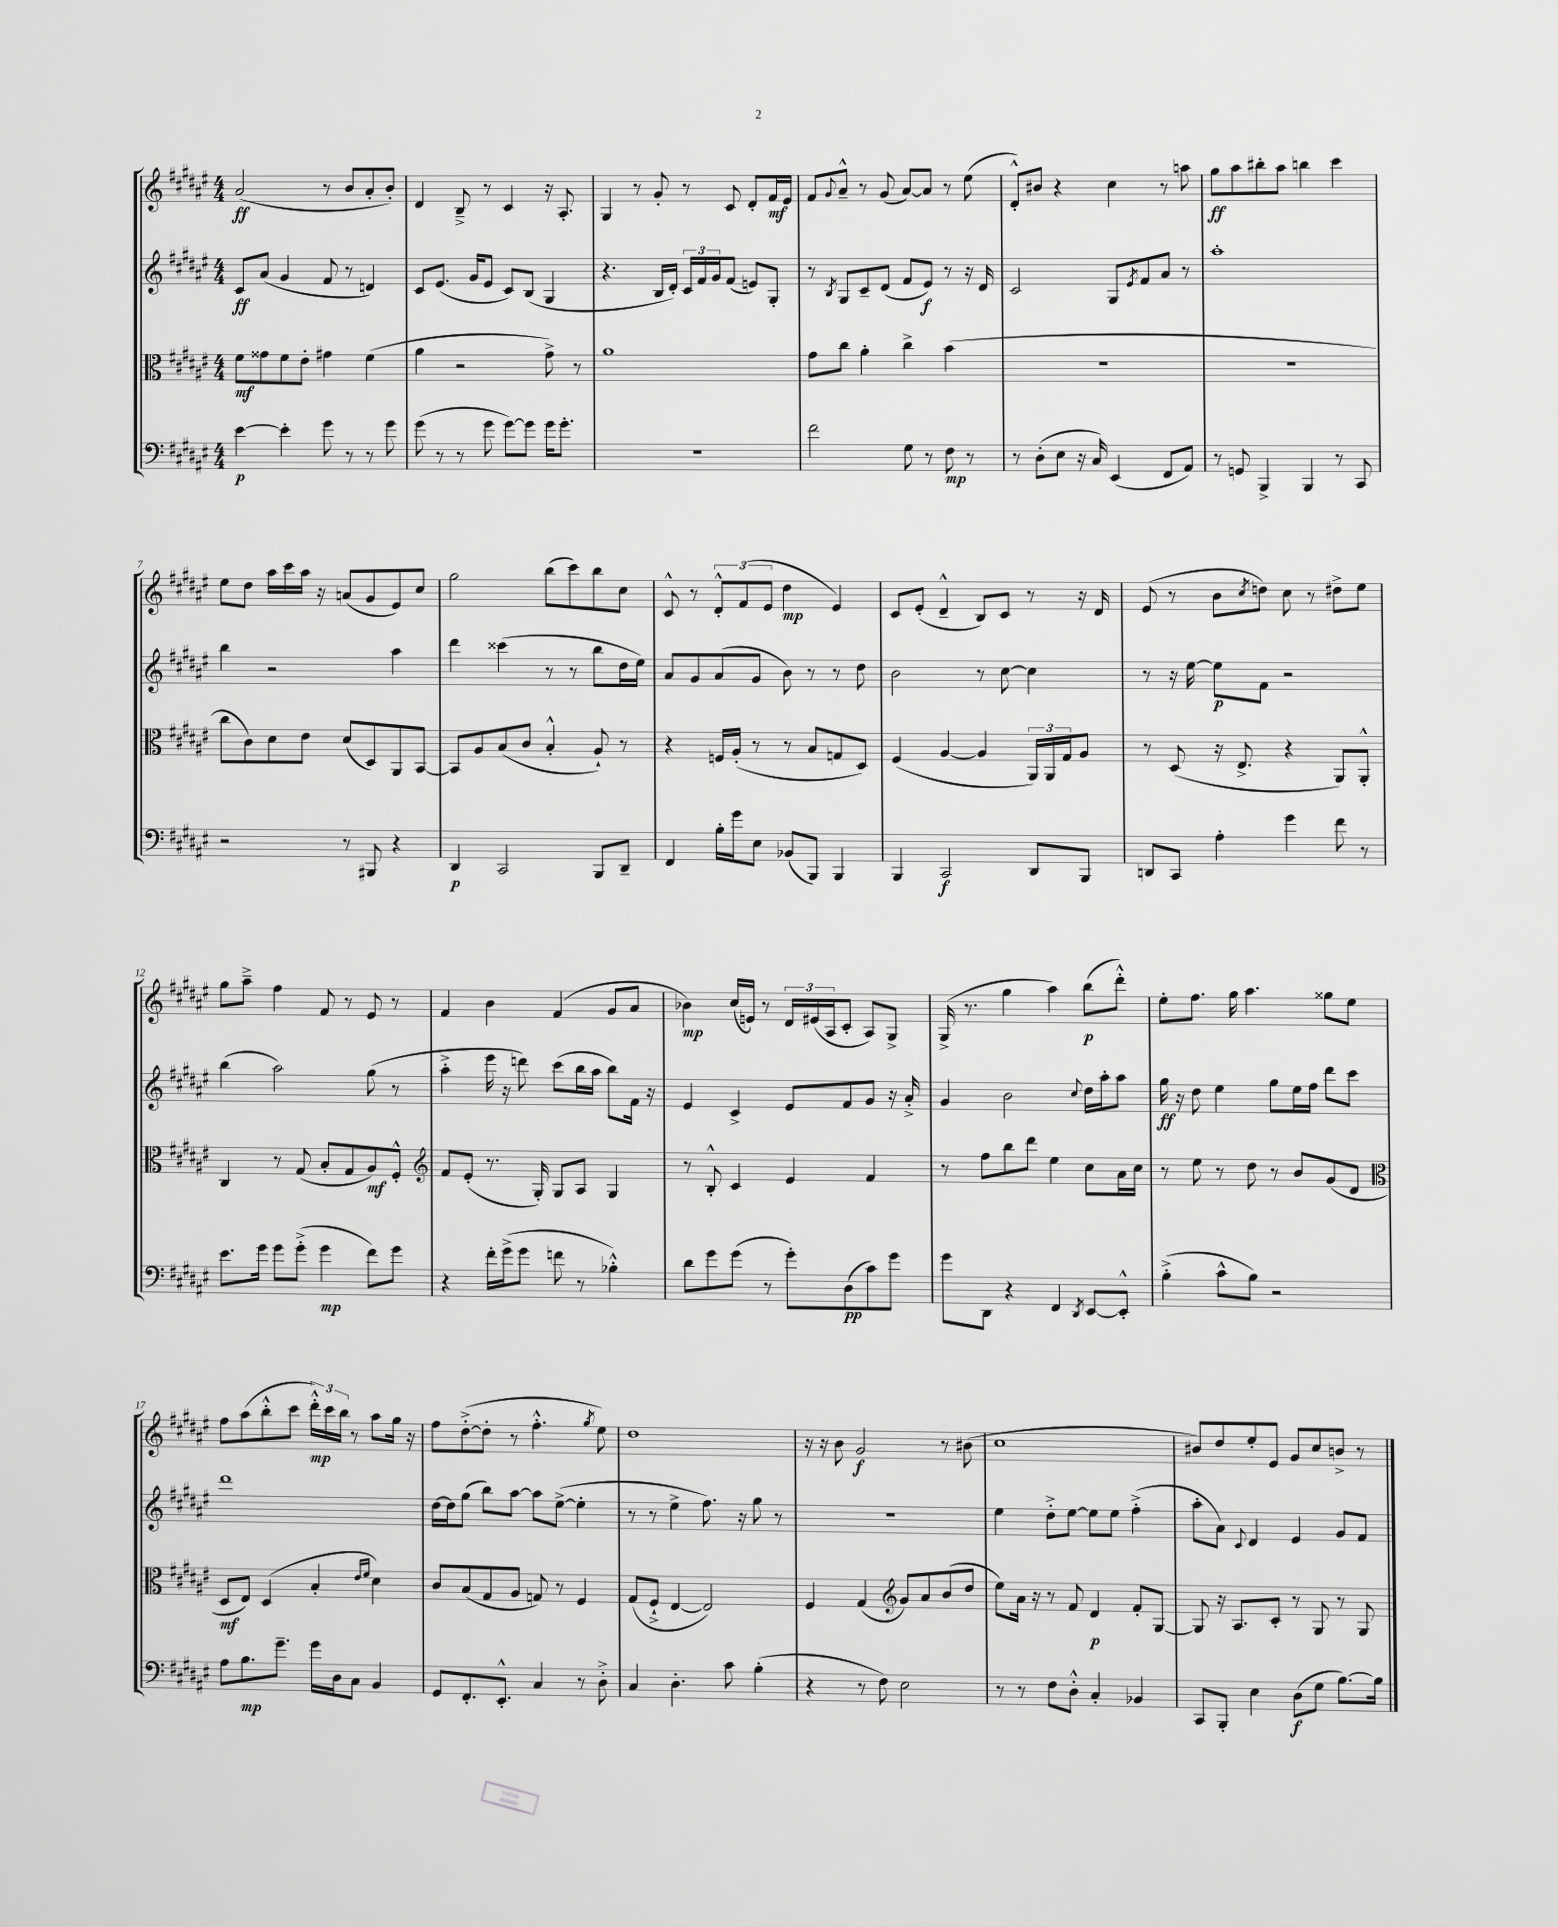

**kern	**dynam	**kern	**dynam	**kern	**dynam	**kern	**dynam
*part4	*part4	*part3	*part3	*part2	*part2	*part1	*part1
*staff4	*staff4	*staff3	*staff3	*staff2	*staff2	*staff1	*staff1
*clefF4	*	*clefC3	*	*clefG2	*	*clefG2	*
*k[f#c#g#d#a#e#]	*	*k[f#c#g#d#a#e#]	*	*k[f#c#g#d#a#e#]	*	*k[f#c#g#d#a#e#]	*
*M4/4	*	*M4/4	*	*M4/4	*	*M4/4	*
=1	=1	=1	=1	=1	=1	=1	=1
[4e#\	p	8f#\L	mf	8c#/L	ff	(2a#/	ff
.	.	8g##X\	.	(8a#/J	.	.	.
4e#'\]	.	8f#\	.	4g#/	.	.	.
.	.	8e#'\J	.	.	.	.	.
8g#\	.	4g#X\	.	8f#/	.	8r	.
8r	.	.	.	8r	.	8b/L	.
8r	.	(4f#\	.	4dn/)	.	8a#'/	.
8g#\	.	.	.	.	.	8b'/J)	.
=2	=2	=2	=2	=2	=2	=2	=2
(8g#\	.	4a#\	.	8c#/L	.	4d#/	.
8r	.	.	.	(8.e#/J	.	.	.
8r	.	2r	.	.	.	8B~^/	.
.	.	.	.	16g#/KL	.	.	.
8g#\	.	.	.	8e#/J	.	8r	.
[8g#\L)	.	.	.	8c#/L)	.	4c#/	.
8g#\J]	.	.	.	(8B/J	.	.	.
16g#\KL	.	8g#^\)	.	4G#/	.	16r	.
8.g#'\J	.	.	.	.	.	8.A#'/	.
.	.	8r	.	.	.	.	.
=3	=3	=3	=3	=3	=3	=3	=3
1r	.	1a#	.	4.r	.	4G#/	.
.	.	.	.	.	.	8r	.
.	.	.	.	16B/LL	.	8g#'/	.
.	.	.	.	16d#'/JJ)	.	.	.
.	.	.	.	24c#/LL	.	8r	.
.	.	.	.	24f#/	.	.	.
.	.	.	.	24g#/J	.	.	.
.	.	.	.	(8f#/J	.	8c#/	.
.	.	.	.	8en/L)	.	8d#'/L	.
.	.	.	.	8G#'/J	.	16f#/L	mf
.	.	.	.	.	.	16e#/JJ	.
=4	=4	=4	=4	=4	=4	=4	=4
2f#\	.	8g#\L	.	8r	.	8f#/L	.
.	.	.	.	8qB/	.	8qqg#/	.
.	.	8cc#\J	.	8G#/L	.	8a#~^^/J	.
.	.	4a#'\	.	8c#~/	.	8r	.
.	.	.	.	(8d#/J	.	(8g#/	.
8G#\	.	4cc#^\	.	8f#/L	.	[8a#/L)	.
8r	.	.	.	8e#/J)	f	8a#/J]	.
8F#\	mp	(4b\	.	8r	.	8r	.
8r	.	.	.	16r	.	(8ee#\	.
.	.	.	.	16d#/	.	.	.
=5	=5	=5	=5	=5	=5	=5	=5
8r	.	1r	.	2c#/	.	8d#'^^/L)	.
(8D#'\L	.	.	.	.	.	8b#X/J	.
8E#\J	.	.	.	.	.	4r	.
16r	.	.	.	.	.	.	.
16C#/)	.	.	.	.	.	.	.
(4EE#/	.	.	.	8G#/L	.	4cc#\	.
.	.	.	.	8qe#/	.	.	.
.	.	.	.	8f#/	.	.	.
8FF#/L	.	.	.	8a#/J	.	8r	.
8AA#/J)	.	.	.	8r	.	8aan\	.
=6	=6	=6	=6	=6	=6	=6	=6
8r	.	1r	.	1aa#'	.	8gg#\L	ff
8GGn/	.	.	.	.	.	8aa#\	.
4BBB^/	.	.	.	.	.	8bb#X'\	.
.	.	.	.	.	.	8aa#\J	.
4BBB/	.	.	.	.	.	4bbn\	.
8r	.	.	.	.	.	4ccc#\	.
8CC#/	.	.	.	.	.	.	.
!!LO:LB:g=z
=7	=7	=7	=7	=7	=7	=7	=7
2r	.	8cc#\L	.	4bb\	.	8ee#\L	.
.	.	8c#\)	.	.	.	8dd#\J	.
.	.	8d#\	.	2r	.	16aa#\LL	.
.	.	.	.	.	.	16ccc#\	.
.	.	8e#\J	.	.	.	16aa#\JJ	.
.	.	.	.	.	.	16r	.
8r	.	(8d#/L	.	.	.	(8an/L	.
8BBB#X/	.	8D#/)	.	.	.	8g#/	.
4r	.	8AA#/	.	4aa#\	.	8e#/)	.
.	.	[8BB/J	.	.	.	8cc#/J	.
=8	=8	=8	=8	=8	=8	=8	=8
4DD#/	p	8BB/L]	.	4ddd#\	.	2gg#\	.
.	.	8A#/	.	.	.	.	.
2CC#/	.	(8B/	.	(4ccc##X\	.	.	.
.	.	8c#/J	.	.	.	.	.
.	.	4B'^^/	.	8r	.	(8bb\L	.
.	.	.	.	8r	.	8ccc#\)	.
8BBB/L	.	8A#`/)	.	8bb\L	.	8bb\	.
8DD#~/J	.	8r	.	16dd#\L	.	8cc#\J	.
.	.	.	.	16ee#\JJ)	.	.	.
=9	=9	=9	=9	=9	=9	=9	=9
4FF#/	.	4r	.	8a#/L	.	8c#^^/	.
.	.	.	.	8g#/	.	8r	.
16B'\LL	.	16Fn/LL	.	(8a#/	.	12d#'^^/L	.
16g#\J	.	(16A#'/JJ	.	.	.	.	.
.	.	.	.	.	.	(12f#/	.
8E#\J	.	8r	.	8g#/J	.	.	.
.	.	.	.	.	.	12e#/J	.
(8BB-X/L	.	8r	.	8b\)	.	4dd#\	mp
8BBB/J)	.	8B/L	.	8r	.	.	.
4BBB/	.	8Gn/	.	8r	.	4e#/)	.
.	.	8D#/J)	.	8dd#\	.	.	.
=10	=10	=10	=10	=10	=10	=10	=10
4BBB/	.	(4F#/	.	2b\	.	8c#/L	.
.	.	.	.	.	.	(8e#'/J	.
2CC#/	f	[4A#/	.	.	.	4d#~^^/	.
.	.	4A#/]	.	8r	.	8B/L)	.
.	.	.	.	[8cc#\	.	8c#/J	.
8DD#/L	.	24AA#/LL)	.	4cc#\]	.	8r	.
.	.	24AA#/	.	.	.	.	.
.	.	24G#/J	.	.	.	.	.
8BBB/J	.	8A#/J	.	.	.	16r	.
.	.	.	.	.	.	16d#/	.
=11	=11	=11	=11	=11	=11	=11	=11
8DDn/L	.	8r	.	8r	.	(8e#/	.
8CC#/J	.	(8D#/	.	16r	.	8r	.
.	.	.	.	[16ee#\	.	.	.
4A#'\	.	16r	.	8ee#\L]	p	8b\L	.
.	.	8.E#^/	.	.	.	.	.
.	.	.	.	.	.	8qcc#/	.
.	.	.	.	8f#\J	.	8ddn\J)	.
4g#\	.	4r	.	2r	.	8cc#\	.
.	.	.	.	.	.	8r	.
8f#\	.	8AA#/L)	.	.	.	8dd#X^\L	.
8r	.	8AA#'^^/J	.	.	.	8ee#\J	.
!!LO:LB:g=z
=12	=12	=12	=12	=12	=12	=12	=12
8.e#\L	.	4C#/	.	(4bb\	.	8gg#\L	.
.	.	.	.	.	.	8aa#~^\J	.
16g#\Jk	.	.	.	.	.	.	.
8g#\L	.	8r	.	2aa#\)	.	4ff#\	.
(8g#'^\J	.	(8G#/	.	.	.	.	.
4g#\	mp	8B'/L	.	.	.	8f#/	.
.	.	8G#/	.	.	.	8r	.
8f#\L)	.	8A#/)	mf	(8gg#\	.	8e#/	.
8g#\J	.	8F#'^^/J	.	8r	.	8r	.
=13	=13	=13	=13	=13	=13	=13	=13
*	*	*clefG2	*	*	*	*	*
4r	.	8f#/L	.	4aa#'^\	.	4f#/	.
.	.	(8e#'/J	.	.	.	.	.
16f#'\LL	.	8.r	.	16eee#\	.	4b\	.
(16g#^\J	.	.	.	16r	.	.	.
8g#\J	.	.	.	8dddn\)	.	.	.
.	.	16G#'/)	.	.	.	.	.
8fn\	.	8G#/L	.	(8ccc#\L	.	(4f#/	.
8r	.	8A#/J	.	16bb\L	.	.	.
.	.	.	.	16aa#\JJ	.	.	.
4B-X'^^\)	.	4G#/	.	8bb\L)	.	8g#/L	.
.	.	.	.	16f#\Jk	.	8a#/J	.
.	.	.	.	16r	.	.	.
=14	=14	=14	=14	=14	=14	=14	=14
8d#\L	.	8r	.	4e#/	.	4b-X\)	mp
8g#\	.	8B'^^/	.	.	.	.	.
(8g#\J	.	4c#/	.	4c#^/	.	(16cc#/LL	.
.	.	.	.	.	.	16en/JJ)	.
8r	.	.	.	.	.	8r	.
8g#'\L)	.	4e#/	.	8e#/L	.	24d#/LL	.
.	.	.	.	.	.	(24e#X/	.
.	.	.	.	.	.	24A#/J	.
(8D#\	pp	.	.	8f#/	.	8c#'/J	.
8c#\)	.	4f#/	.	8g#/J	.	8A#/L)	.
8g#\J	.	.	.	16r	.	8G#^/J	.
.	.	.	.	16a#'^/	.	.	.
=15	=15	=15	=15	=15	=15	=15	=15
8g#\L	.	8r	.	4g#/	.	(16G#^/	.
.	.	.	.	.	.	8.r	.
8DD#\J	.	8ff#\L	.	.	.	.	.
4r	.	8bb\	.	2b\	.	4gg#\	.
.	.	8ddd#\J	.	.	.	.	.
4FF#/	.	4ee#\	.	.	.	4aa#\)	.
8qDD#/	.	.	.	8qqcc#/	.	.	.
[8EE#/L	.	8cc#\L	.	16dd#\LL	.	(8bb\L	p
.	.	.	.	16aa#'\J	.	.	.
8EE#'^^/J]	.	16a#\L	.	8aa#\J	.	8ddd#'^^\J)	.
.	.	16cc#\JJ	.	.	.	.	.
=16	=16	=16	=16	=16	=16	=16	=16
(4B'^\	.	8r	.	16gg#\	ff	8ee#'\L	.
.	.	.	.	16r	.	.	.
.	.	8ee#\	.	8dd#\	.	8.ff#\J	.
8c#^^\L	.	8r	.	4ee#\	.	.	.
.	.	.	.	.	.	16gg#\	.
8B\J)	.	8dd#\	.	.	.	4.aa#\	.
2r	.	8r	.	8gg#\L	.	.	.
.	.	8b/L	.	16ee#\L	.	.	.
.	.	.	.	16ff#\JJ	.	.	.
.	.	(8g#/	.	8ddd#\L	.	8gg##X\L	.
.	.	8d#/J	.	8ccc#\J	.	8ee#\J	.
!!LO:LB:g=z
=17	=17	=17	=17	=17	=17	=17	=17
*	*	*clefC3	*	*	*	*	*
8A#\L	.	8D#/L	mf	1ddd#	.	8ff#\L	.
8.B\	mp	8E#/J)	.	.	.	(8aa#\	.
.	.	(4D#/	.	.	.	8bb'^^\	.
8.g#~\J	.	.	.	.	.	.	.
.	.	.	.	.	.	8ccc#\J	.
16g#\LL	.	4B'/	.	.	.	24ddd#'^^\LL)	mp
.	.	.	.	.	.	24ccc#\	.
16D#\J	.	.	.	.	.	.	.
.	.	.	.	.	.	24bb\JJ	.
8C#\J	.	.	.	.	.	8r	.
.	.	16qqe#/LL	.	.	.	.	.
.	.	16qqf#/JJ	.	.	.	.	.
4BB/	.	4d#\)	.	.	.	8aa#\L	.
.	.	.	.	.	.	16gg#\Jk	.
.	.	.	.	.	.	16r	.
=18	=18	=18	=18	=18	=18	=18	=18
8GG#/L	.	8c#/L	.	[16dd#\LL	.	8ff#\L	.
.	.	.	.	16dd#\J]	.	.	.
8.FF#'/	.	(8B/	.	(8gg#\J	.	([8dd#'^\	.
.	.	8G#/	.	8bb\L)	.	8dd#'\J]	.
8.EE#'^^/J	.	.	.	.	.	.	.
.	.	8A#/J	.	[8aa#\J	.	8r	.
4C#/	.	8Gn/)	.	8aa#\L]	.	4.ff#'^^\	.
.	.	8r	.	([8ee#^\J	.	.	.
8r	.	4F#/	.	4ee#'\]	.	.	.
.	.	.	.	.	.	8qgg#/	.
8D#'^\	.	.	.	.	.	8ee#\)	.
=19	=19	=19	=19	=19	=19	=19	=19
4C#/	.	(8G#/L	.	8r	.	1dd#	.
.	.	8F#`^/J	.	8r	.	.	.
4.D#'\	.	[4E#/	.	4ee#^\	.	.	.
.	.	2E#/])	.	8.ff#\)	.	.	.
8c#\	.	.	.	.	.	.	.
.	.	.	.	16r	.	.	.
(4B'\	.	.	.	8gg#\	.	.	.
.	.	.	.	8r	.	.	.
=20	=20	=20	=20	=20	=20	=20	=20
4r	.	4F#/	.	1r	.	16r	.
.	.	.	.	.	.	16r	.
.	.	.	.	.	.	8b\	.
8r	.	(4G#/	.	.	.	2g#/	f
8F#\)	.	.	.	.	.	.	.
*	*	*clefG2	*	*	*	*	*
2E#\	.	8g#/L)	.	.	.	.	.
.	.	8a#/	.	.	.	.	.
.	.	(8b/	.	.	.	8r	.
.	.	8dd#/J	.	.	.	(8b#X\	.
=21	=21	=21	=21	=21	=21	=21	=21
8r	.	8ee#\L)	.	4ee#\	.	1cc#	.
8r	.	16a#\Jk	.	.	.	.	.
.	.	16r	.	.	.	.	.
8F#\L	.	8r	.	8dd#'^\L	.	.	.
8D#'^^\J	.	8f#/	.	[8ee#\J	.	.	.
4C#'/	.	4d#/	p	8ee#\L]	.	.	.
.	.	.	.	8ee#\J	.	.	.
4BB-X/	.	8f#'/L	.	(4ff#'^\	.	.	.
.	.	[8G#/J	.	.	.	.	.
=22	=22	=22	=22	=22	=22	=22	=22
8CC#/L	.	8G#/]	.	8aa#'\L	.	8b#X/L)	.
8BBB'/J	.	16r	.	8a#\J)	.	8dd#/	.
.	.	8.A#/L	.	.	.	.	.
.	.	.	.	8qqc#/	.	.	.
4E#\	.	.	.	4d#/	.	8ee#'/	.
.	.	8c#'/J	.	.	.	8e#/J	.
(8D#\L	f	8r	.	4e#/	.	8g#/L	.
8G#\J	.	8G#/	.	.	.	8cc#/	.
[8.B\L)	.	8r	.	8g#/L	.	8bn^/J	.
.	.	8G#/	.	8f#/J	.	8r	.
16B\Jk]	.	.	.	.	.	.	.
==	==	==	==	==	==	==	==
*-	*-	*-	*-	*-	*-	*-	*-
